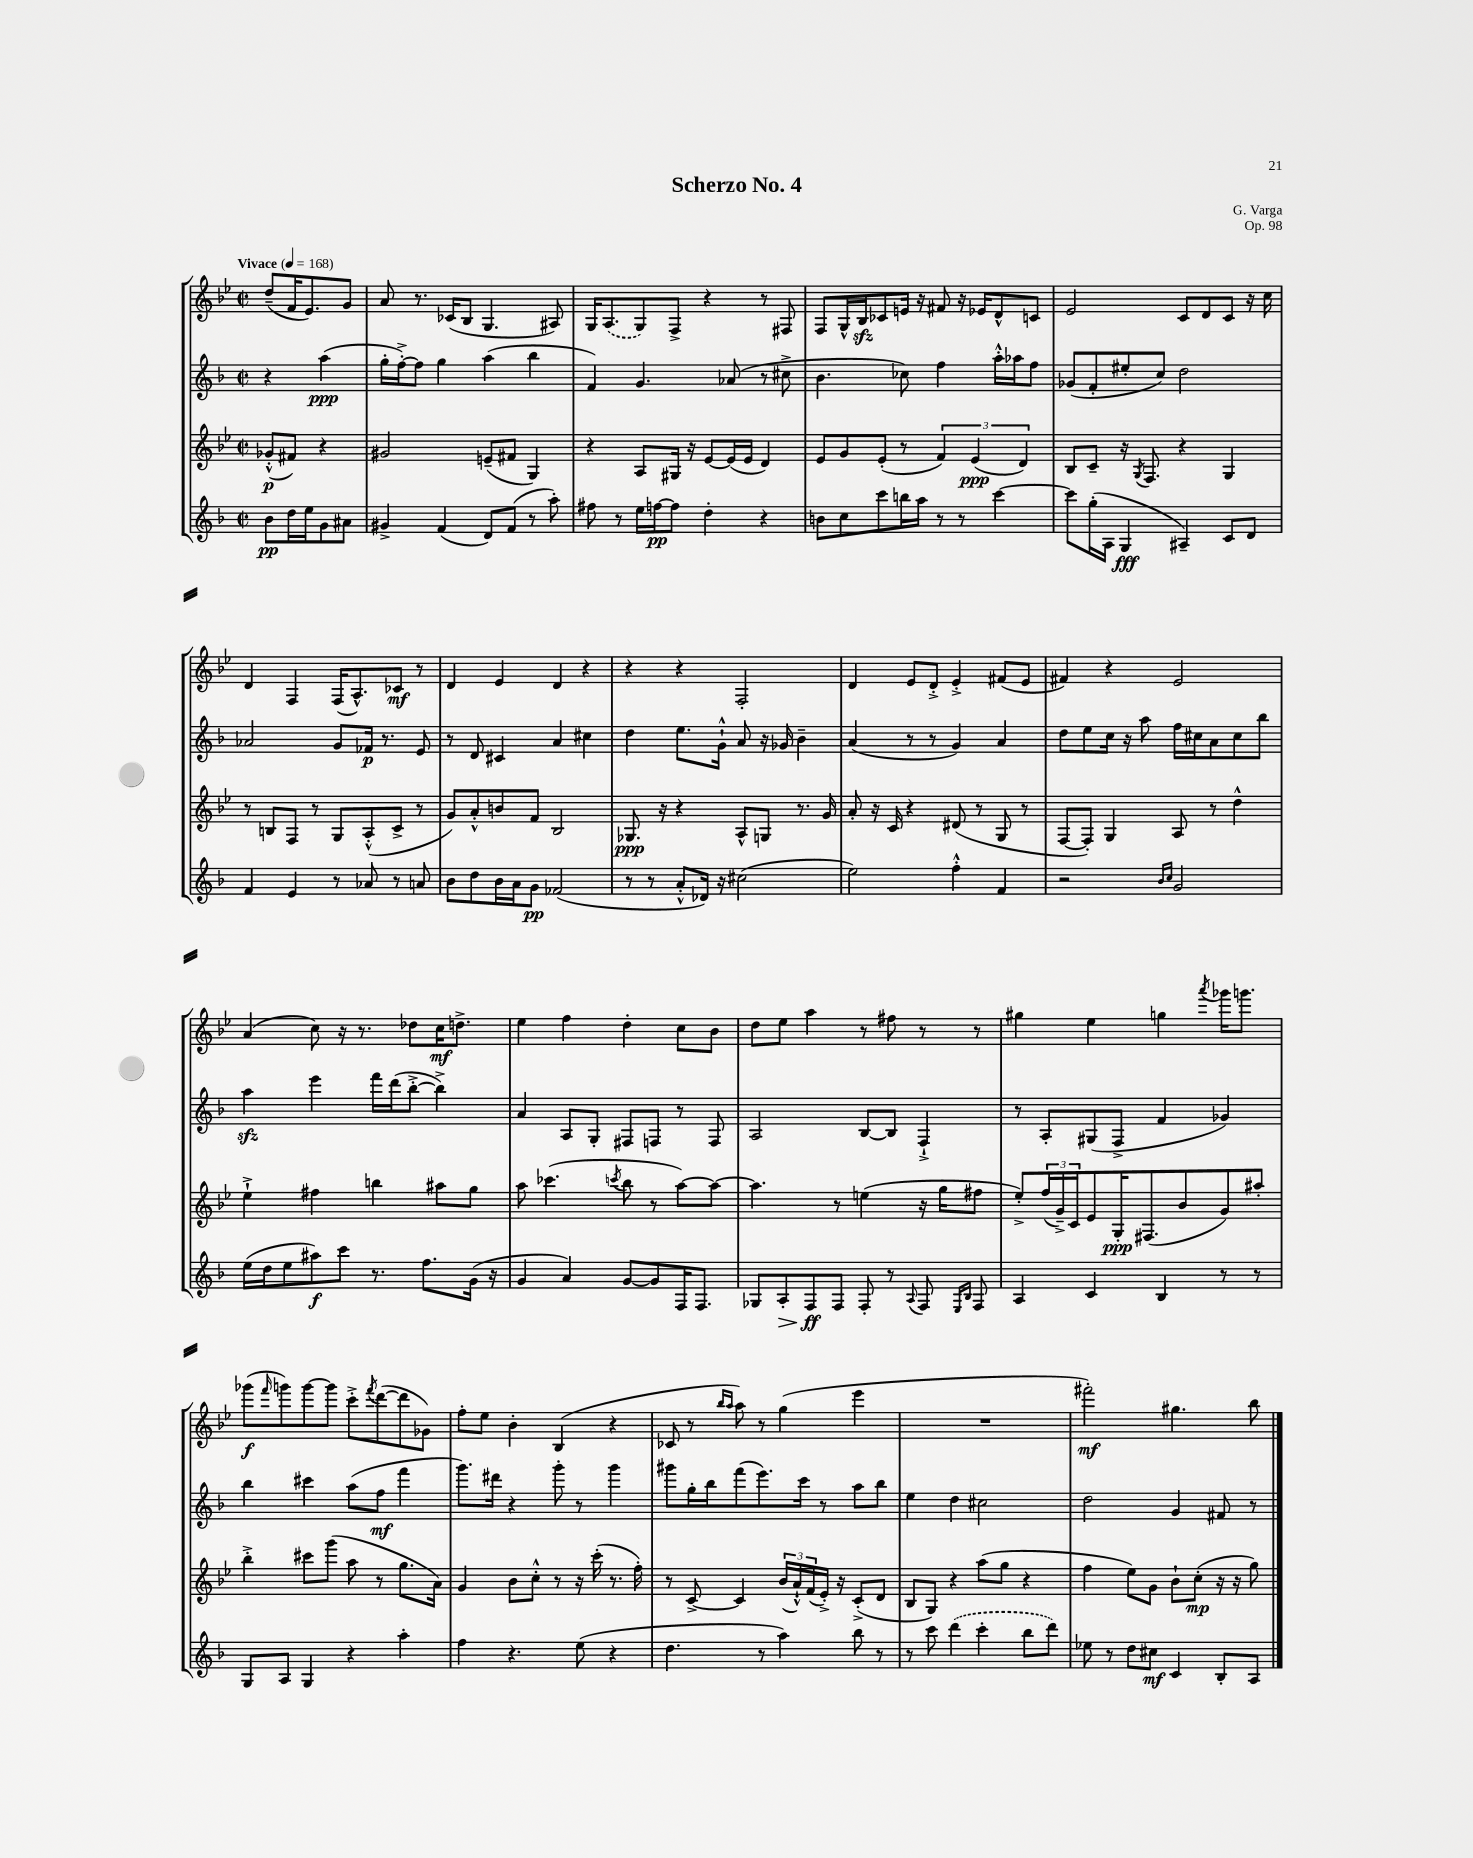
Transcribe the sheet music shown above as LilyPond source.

\header { title = "Scherzo No. 4" composer = "G. Varga" opus = "Op. 98" }
<<
\new StaffGroup <<
\new Staff = "s0" {
    \clef treble \key bes \major \defaultTimeSignature \time 2/2 \partial 2 \tempo "Vivace" 4 = 168
    d''8--( f'16 ees'8.) g'8 |
    a'8 r8. ces'16( bes8 g4. ais8) |
    g16 \once \slurDashed a8.( g8) f8-> r4 r8 fis8 |
    f8 g16-^ bes16\sfz ces'8 e'16 r16 fis'8 r16 ees'16 d'8-^ c'8 |
    ees'2 c'8 d'8 c'8 r16 c''16 |
    d'4 f4 f16( a8.-^) ces'8\mf r8 |
    d'4 ees'4 d'4 r4 |
    r4 r4 f2-. |
    d'4 ees'8 d'8-.-> ees'4-.-> fis'8( ees'8 |
    fis'4) r4 ees'2 |
    a'4( c''8) r16 r8. des''8 c''16\mf d''8.-> |
    ees''4 f''4 d''4-. c''8 bes'8 |
    d''8 ees''8 a''4 r8 fis''8 r8 r8 |
    gis''4 ees''4 g''4 \acciaccatura { a'''8 } ges'''16 g'''8. |
    ges'''8\f( \grace { f'''16 } g'''8) g'''8~ g'''8 c'''8-.-> \acciaccatura { f'''8 } d'''8~( d'''8 ges'8) |
    f''8-. ees''8 bes'4-. bes4( r4 |
    ces'8 r8 \grace { bes''16 a''16 } a''8) r8 g''4( ees'''4 |
    R1 |
    fis'''2-.\mf) gis''4. bes''8 \bar "|." |
}
\new Staff = "s1" {
    \clef treble \key f \major \defaultTimeSignature \time 2/2 \partial 2
    r4 a''4\ppp( |
    g''16-. f''16~-.->) f''8 g''4 a''4( bes''4 |
    f'4) g'4. aes'8( r8 cis''8-> |
    bes'4. ces''8) f''4 a''16-.-^ aes''16 f''8 |
    ges'8( f'8-. eis''8-. c''8) d''2 |
    aes'2 g'8 fes'16\p r8. e'8 |
    r8 d'8 cis'4 a'4 cis''4 |
    d''4 e''8. g'16-!-^ a'8 r16 ges'16 bes'4-- |
    a'4( r8 r8 g'4) a'4 |
    d''8 e''8 c''16 r16 a''8 f''16 cis''16 a'8 cis''8 bes''8 |
    a''4\sfz e'''4 f'''16 d'''16( bes''8~-.-> bes''4->) |
    a'4 a8 g8-. fis8 f8 r8 f8 |
    a2 bes8~ bes8 f4-!-> |
    r8 a8-. gis8( f8-> f'4 ges'4) |
    bes''4 cis'''4 a''8( f''8\mf f'''4 |
    g'''8.) dis'''16 r4 g'''8-. r8 g'''4 |
    gis'''8 g''16-. bes''16 f'''8( e'''8.) c'''16 r8 a''8 bes''8 |
    e''4 d''4 cis''2 |
    d''2 g'4 fis'8 r8 \bar "|." |
}
\new Staff = "s2" {
    \clef treble \key bes \major \defaultTimeSignature \time 2/2 \partial 2
    ges'8-.-^\p( fis'8) r4 |
    gis'2 e'8--( fis'8 g4) |
    r4 a8 gis16 r16 ees'8~ ees'16( ees'16 d'4) |
    ees'8 g'8 ees'8-.( r8 \tuplet 3/2 { f'4) ees'4\ppp( d'4) } |
    bes8 c'8-- r16 \acciaccatura { g8 } f8. r4 g4 |
    r8 b8 f8 r8 g8 a8-.-^( c'8-> r8 |
    g'8) a'8-.-^ b'8 f'8 bes2 |
    ges8.\ppp r16 r4 a8-^ g8 r8. g'16 |
    a'8-. r16 c'16 r4 dis'8( r8 g8 r8 |
    f8~ f8-.) g4 a8 r8 d''4-^ |
    ees''4-!-> fis''4 b''4 ais''8 g''8 |
    a''8 ces'''4.( \acciaccatura { c'''8 } bes''8 r8 a''8~) a''8~ |
    a''4. r8 e''4( r16 g''16 fis''8 |
    ees''8-.->) \tuplet 3/2 { f''16( g'16--->) c'16 } ees'8 g16-.\ppp fis8.( bes'8 g'8) ais''8-. |
    bes''4-.-> cis'''8 g'''8( a''8 r8 g''8. a'16) |
    g'4 bes'8 c''8-.-^ r8 r16 c'''16-.( r8. f''16-.) |
    r8 c'8~-> c'4 \tuplet 3/2 { bes'16( a'16-!-^) f'16( } ees'16-.->) r16 c'8-.->( d'8 |
    bes8 g8) r4 a''8( g''8 r4 |
    f''4 ees''8) g'8 bes'8-! c''8-.\mp( r16 r16 g''8) \bar "|." |
}
\new Staff = "s3" {
    \clef treble \key f \major \defaultTimeSignature \time 2/2 \partial 2
    bes'8\pp d''16 e''16 g'8 ais'8 |
    gis'4-> f'4( d'8) f'8( r8 a''8-.) |
    fis''8 r8 e''16 f''16~\pp f''8 d''4-. r4 |
    b'8 c''8 c'''8 b''16 a''16 r8 r8 c'''4~ |
    c'''8 g''16-.( a16 g4\fff ais4--) c'8 d'8 |
    f'4 e'4 r8 aes'8 r8 a'8 |
    bes'8 d''8 bes'16 a'16 g'8\pp fes'2( |
    r8 r8 a'8-.-^ des'16) r16 cis''2( |
    e''2) f''4-.-^ f'4 |
    r2 \grace { bes'16 c''16 } g'2 |
    e''16( d''16 e''8 ais''8\f) c'''8 r8. f''8. g'16( r16 |
    g'4 a'4) g'8~ g'8 f16 f8. |
    ges8 a8-.\> f8\ff\! f8 f8-. r8 \appoggiatura { a8 } f8 \grace { e16 bes16 } f8 |
    a4 c'4 bes4 r8 r8 |
    g8 a8 g4 r4 a''4-. |
    f''4 r4. e''8( r4 |
    d''4. r8 a''4) bes''8 r8 |
    r8 c'''8 \once \slurDashed d'''4( c'''4-. bes''8 d'''8) |
    ees''8 r8 d''8 cis''8\mf c'4 bes8-. a8 \bar "|." |
}
>>
>>
\layout { \context { \Score \remove "Bar_number_engraver" } }
